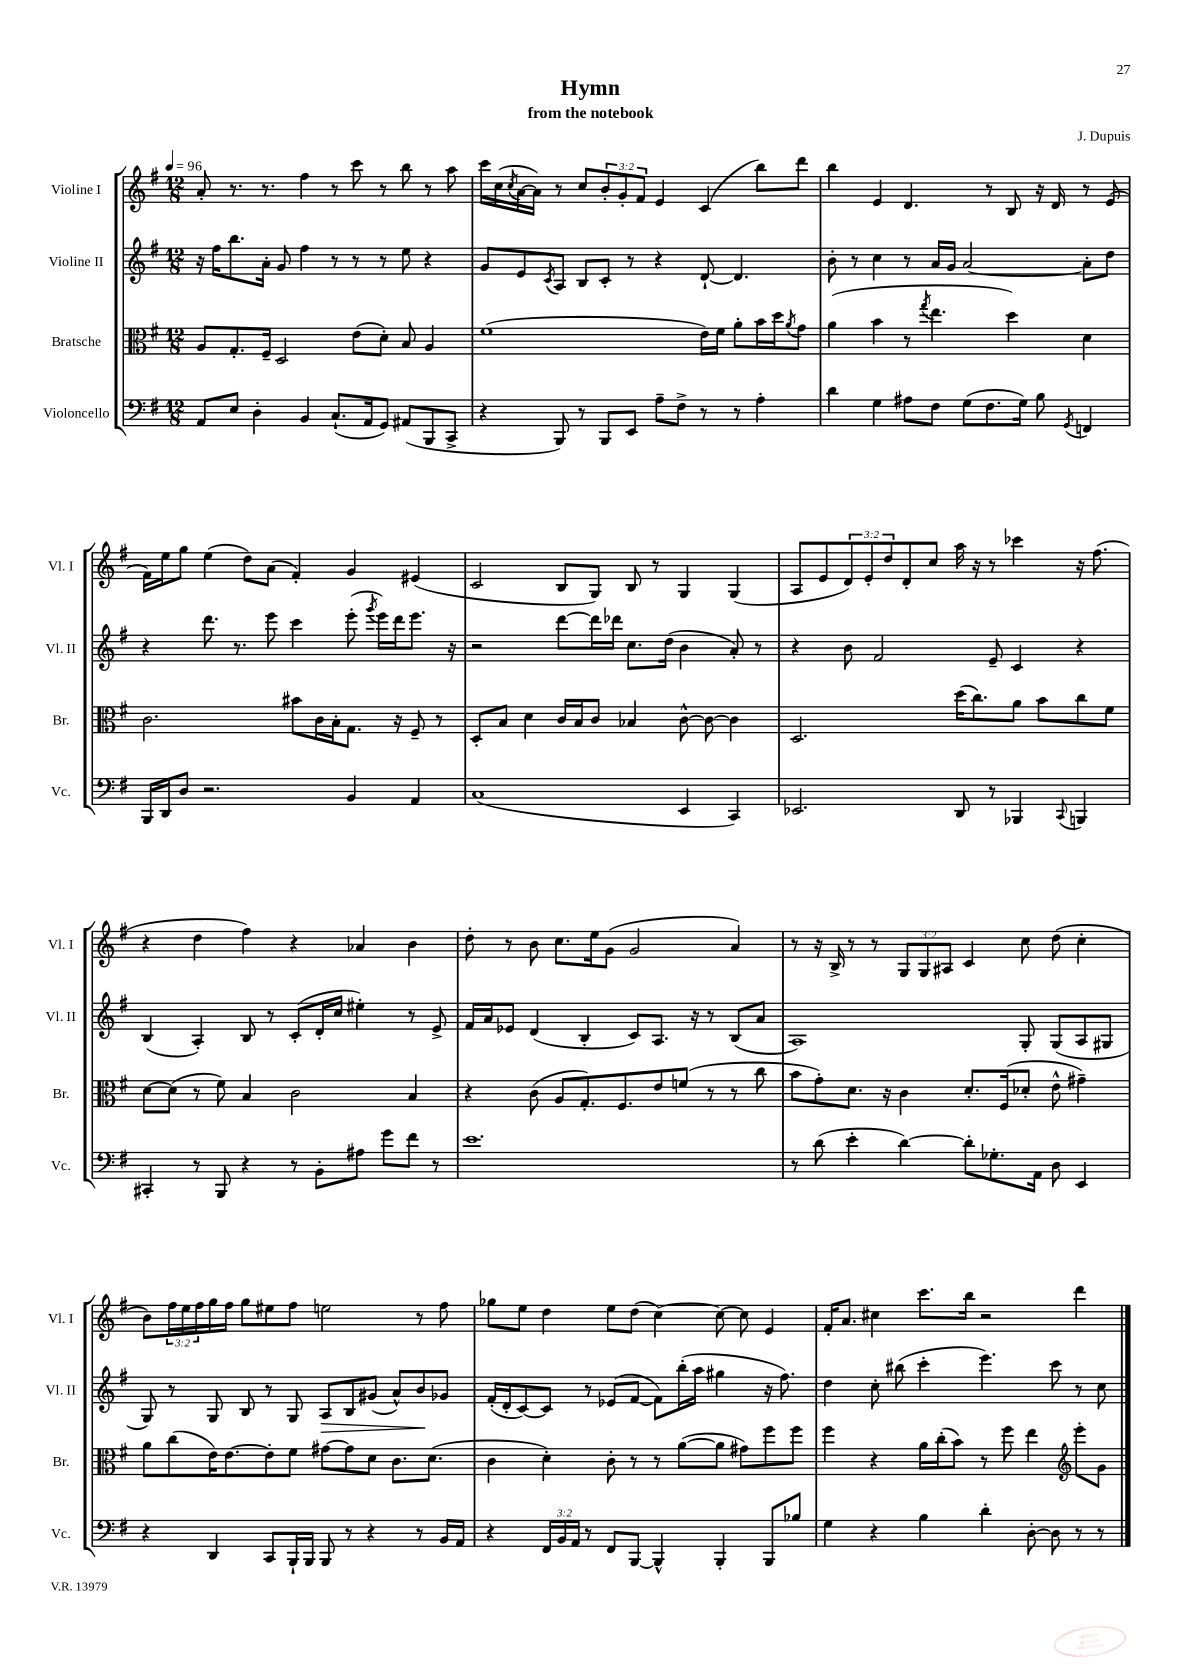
\header { title = "Hymn" composer = "J. Dupuis" subtitle = "from the notebook" }
<<
\new StaffGroup <<
\new Staff = "s0" \with { instrumentName = "Violine I" shortInstrumentName = "Vl. I" } {
    \clef treble \key g \major \numericTimeSignature \time 12/8 \override Staff.TupletNumber.text = #tuplet-number::calc-fraction-text \tempo 4 = 96
    a'8-. r8. r8. fis''4 r8 c'''8 r8 b''8 r8 a''8 |
    c'''16 c''16( \acciaccatura { c''8 } a'16~ a'16) r8 c''8 \tuplet 3/2 { b'8-. g'8-. fis'8 } e'4 c'4( b''8) d'''8 |
    b''4 e'4 d'4. r8 b8 r16 d'16 r8 e'8( |
    fis'16) e''16 g''8 e''4( d''8) a'8( fis'4-.) g'4 eis'4( |
    c'2 b8 g8) b8 r8 g4 g4( |
    a8 e'8 \tuplet 3/2 { d'8) e'8-. d''8 } d'8-. c''8 a''16 r16 r8 ces'''4 r16 fis''8.( |
    r4 d''4 fis''4) r4 aes'4 b'4 |
    d''8-. r8 b'8 c''8. e''16 g'8( g'2 a'4) |
    r8 r16 b16-> r8 r8 \tuplet 3/2 { g8 g8 ais8 } c'4 c''8 d''8( c''4-. |
    b'8) \tuplet 3/2 { fis''16 e''16 fis''16 } g''16 fis''16 g''8 eis''8 fis''8 e''2 r8 fis''8 |
    ges''8 e''8 d''4 e''8 d''8( c''4~) c''8~ c''8 e'4 |
    fis'16-. a'8. cis''4 c'''8. b''16 r2 d'''4 \bar "|." |
}
\new Staff = "s1" \with { instrumentName = "Violine II" shortInstrumentName = "Vl. II" } {
    \clef treble \key g \major \numericTimeSignature \time 12/8
    r16 fis''16 b''8. a'16-. g'8 fis''4 r8 r8 r8 e''8 r4 |
    g'8 e'8 \acciaccatura { c'8 } a8 b8 c'8-. r8 r4 d'8~-! d'4. |
    b'8-. r8 c''4 r8 a'16 g'16 a'2~ a'8-. d''8 |
    r4 d'''8. r8. e'''8 c'''4 e'''8-.( \acciaccatura { g'''8 } e'''16) d'''16 e'''8. r16 |
    r2 d'''8~ d'''16 des'''16 c''8. d''16( b'4 a'8-.) r8 |
    r4 b'8 fis'2 e'8-- c'4 r4 |
    b4( a4-.) b8 r8 c'8-.( d'16-. c''16 eis''4-.) r8 e'8-> |
    fis'16 a'16 ees'8 d'4( b4-. c'8) a8. r16 r8 b8( a'8 |
    a1) g8-. g8( a8 gis8 |
    g8) r8 g8 b8 r8 g8 a8\> b8 gis'8( a'8-^) b'8\! ges'8 |
    fis'16-.( d'16-. c'8~) c'8 r8 ees'8( fis'8~ fis'8) b''16-.( a''16 gis''4 r16 fis''8.) |
    d''4 c''8-. bis''8( c'''4-. e'''4.) c'''8 r8 c''8 \bar "|." |
}
\new Staff = "s2" \with { instrumentName = "Bratsche" shortInstrumentName = "Br." } {
    \clef alto \key g \major \numericTimeSignature \time 12/8
    a8 g8.-. fis16-- d2 e'8( d'8-.) b8 a4 |
    fis'1( e'16) fis'16 a'8-. b'16 d''16 \acciaccatura { a'8 } g'8 |
    a'4( b'4 r8 \acciaccatura { g''8 } e''4. d''4) d'4 |
    c'2. bis'8 c'16 b16-. g8. r16 fis8-- r8 |
    d8-. b8 d'4 c'16 b16 c'8 bes4 c'8~-^ c'8~ c'4 |
    d2. d''16( c''8.) a'8 b'8 c''8 fis'8 |
    d'8~ d'8( r8 fis'8) b4 c'2 b4 |
    r4 c'8( a8 g8.-.) fis8. e'8 f'8( r8 r8 c''8 |
    b'8 g'8-.) d'8. r16 c'4 d'8.-. fis16( des'8-. e'8-^ gis'4--) |
    a'8 c''8( e'16) e'8.~ e'8-. fis'8 gis'8~ gis'8 d'8 c'8. d'8.( |
    c'4 d'4-.) c'8-. r8 r8 a'8~( a'8 gis'8) fis''8 fis''8 |
    fis''4 r4 a'16 c''16-.( b'8) r8 fis''8 e''4 \clef treble e'''8-. g'8 \bar "|." |
}
\new Staff = "s3" \with { instrumentName = "Violoncello" shortInstrumentName = "Vc." } {
    \clef bass \key g \major \numericTimeSignature \time 12/8 \override Staff.TupletNumber.text = #tuplet-number::calc-fraction-text
    a,8 e8 d4-. b,4 c8.-!( a,16 g,8) ais,8( b,,8 c,8-> |
    r4 b,,8) r8 b,,8 e,8 a8-- fis8-> r8 r8 a4-. |
    d'4 g4 ais8 fis8 g8( fis8. g16) b8 \acciaccatura { g,8 } f,4 |
    b,,16 d,16 d8 r2. b,4 a,4 |
    c1( e,4 c,4) |
    ees,2. d,8 r8 bes,,4 \appoggiatura { c,8 } b,,4 |
    cis,4-. r8 b,,8 r4 r8 b,8-. ais8 g'8 fis'8 r8 |
    e'1. |
    r8 d'8( e'4-. d'4~) d'8-. ges8.-. a,16 d8 e,4 |
    r4 d,4 c,8 b,,16-! b,,16 b,,8 r8 r4 r8 b,16 a,16 |
    r4 \tuplet 3/2 { fis,16 b,16 a,16 } r8 fis,8 b,,8~ b,,4-^ b,,4-. b,,8 bes8 |
    g4 r4 b4 d'4-. d8~-. d8 r8 r8 \bar "|." |
}
>>
>>
\layout { \context { \Score \remove "Bar_number_engraver" } }
